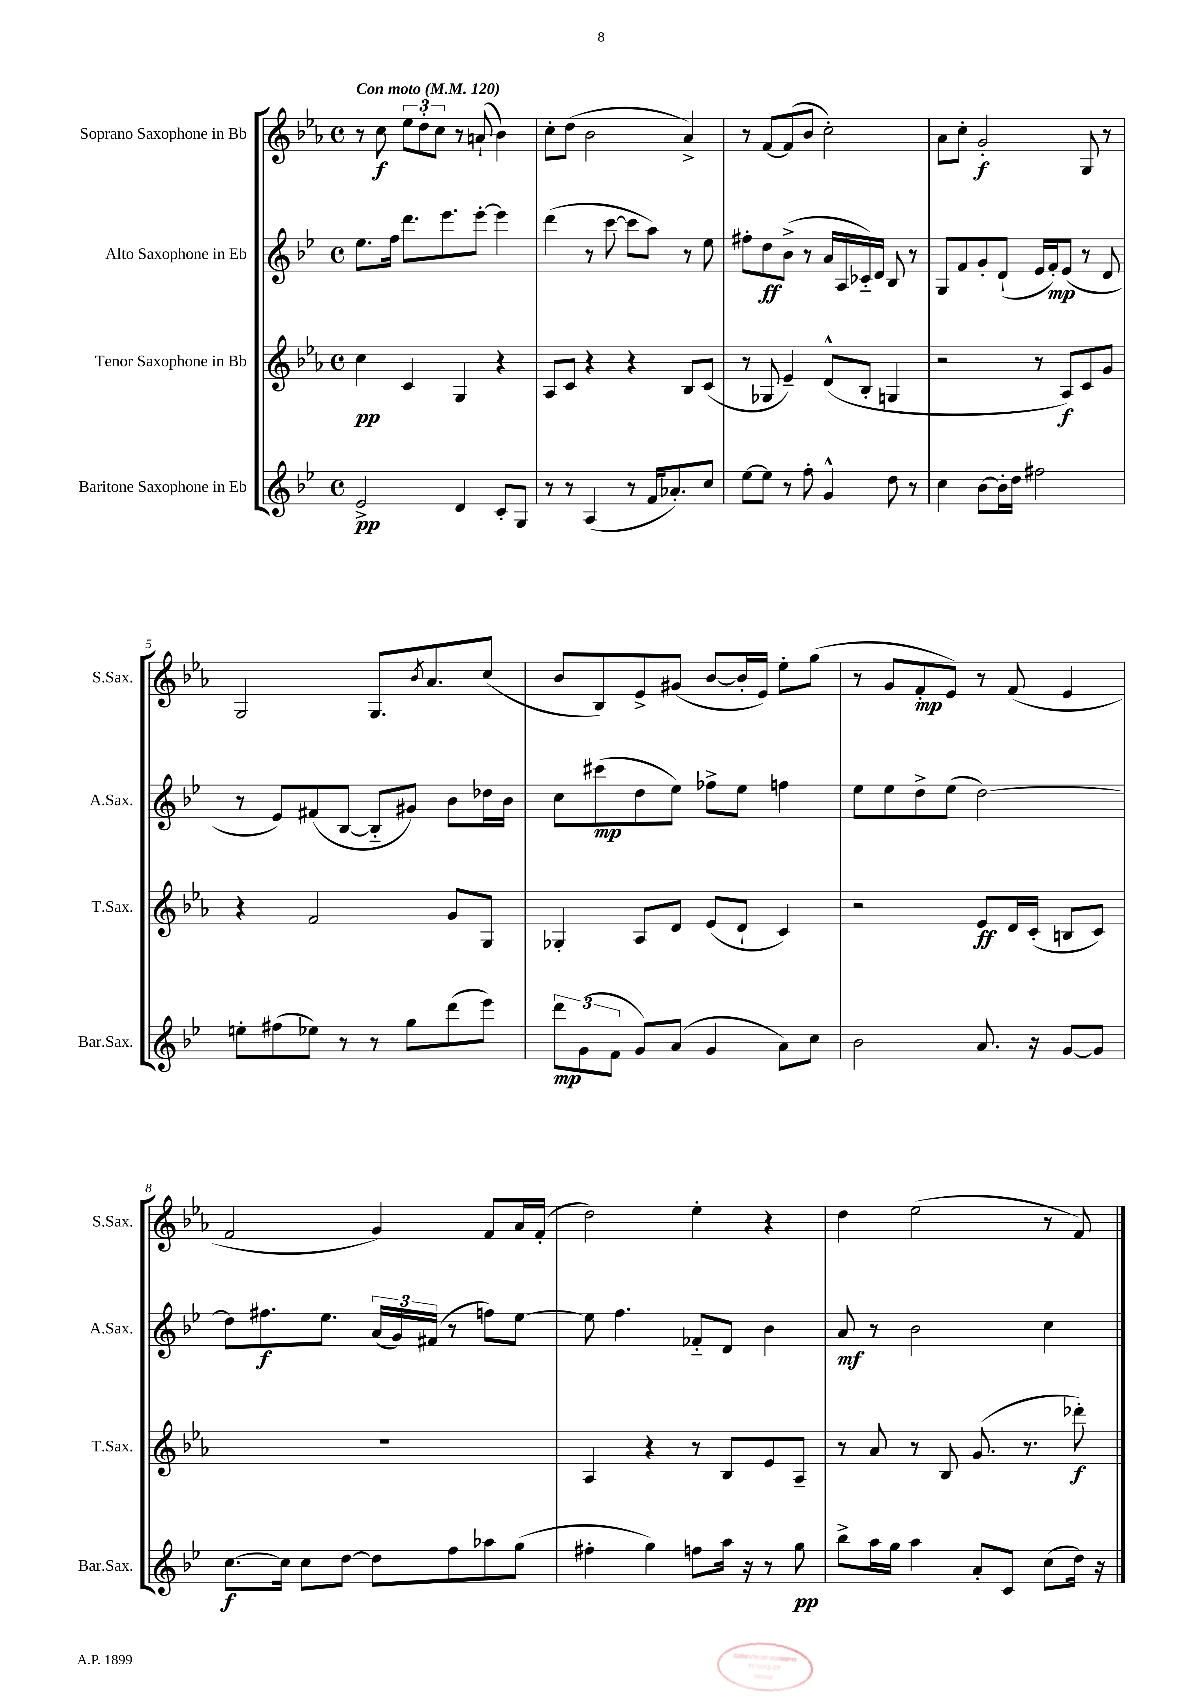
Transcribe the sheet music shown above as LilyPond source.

<<
\new StaffGroup <<
\new Staff = "s0" \with { instrumentName = "Soprano Saxophone in Bb" shortInstrumentName = "S.Sax." } {
    \clef treble \key ees \major \defaultTimeSignature \time 4/4 \tempo "Con moto" 4 = 120
    r8 c''8\f \tuplet 3/2 { ees''8 d''8-. c''8 } r8 a'8-!( bes'4) |
    c''8-. d''8( bes'2 aes'4->) |
    r8 f'8~ f'8( bes'8 c''2-.) |
    aes'8 c''8-. g'2-.\f g8 r8 |
    g2 g8. \acciaccatura { bes'8 } aes'8. c''8( |
    bes'8 bes8) ees'8-> gis'8( bes'8~ bes'16-. ees'16) ees''8-. g''8( |
    r8 g'8 f'8-.\mp ees'8) r8 f'8( ees'4 |
    f'2 g'4) f'8 aes'16 f'16-.( |
    d''2) ees''4-. r4 |
    d''4 ees''2( r8 f'8) \bar "|." |
}
\new Staff = "s1" \with { instrumentName = "Alto Saxophone in Eb" shortInstrumentName = "A.Sax." } {
    \clef treble \key bes \major \defaultTimeSignature \time 4/4
    ees''8. f''16 d'''8. ees'''8. ees'''8~-. ees'''4 |
    d'''4( r8 c'''8~ c'''8 a''8) r8 ees''8 |
    fis''8-. d''8\ff bes'8->( r8 a'16 a16 ces'16-_) d'16 bes8 r8 |
    g8 f'8 g'8-. d'8-!( ees'16 f'16-.\mp) ees'8( r8 d'8 |
    r8 ees'8) fis'8( bes8~ bes8-_ gis'8) bes'8 des''16 bes'16 |
    c''8 cis'''8\mp( d''8 ees''8) fes''8-> ees''8 f''4 |
    ees''8 ees''8 d''8-> ees''8( d''2~) |
    d''8 fis''8.\f ees''8. \tuplet 3/2 { a'16( g'16) fis'16( } r8 f''8) ees''8~ |
    ees''8 f''4. fes'8-_ d'8 bes'4 |
    a'8\mf r8 bes'2 c''4 \bar "|." |
}
\new Staff = "s2" \with { instrumentName = "Tenor Saxophone in Bb" shortInstrumentName = "T.Sax." } {
    \clef treble \key ees \major \defaultTimeSignature \time 4/4
    c''4\pp c'4 g4 r4 |
    aes8 c'8 r4 r4 bes8 c'8( |
    r8 ges8 ees'4--) d'8-^( bes8-. g4 |
    r2 r8 aes8\f) c'8 g'8 |
    r4 f'2 g'8 g8 |
    ges4-. aes8 d'8 ees'8( d'8-! c'4) |
    r2 ees'8\ff d'16 c'16-.( b8 c'8) |
    r1 |
    aes4 r4 r8 bes8 ees'8 aes8-- |
    r8 aes'8 r8 bes8 g'8.( r8. des'''8-.\f) \bar "|." |
}
\new Staff = "s3" \with { instrumentName = "Baritone Saxophone in Eb" shortInstrumentName = "Bar.Sax." } {
    \clef treble \key bes \major \defaultTimeSignature \time 4/4
    ees'2->\pp d'4 c'8-. g8 |
    r8 r8 a4( r8 f'16 aes'8.-.) c''8 |
    ees''8~ ees''8 r8 f''8-. g'4-^ d''8 r8 |
    c''4 bes'8~ bes'16-. d''16 fis''2 |
    e''8-. fis''8( ees''8) r8 r8 g''8 d'''8( ees'''8) |
    \tuplet 3/2 { d'''8\mp g'8( f'8 } g'8) a'8( g'4 a'8) c''8 |
    bes'2 a'8. r16 g'8~ g'8 |
    c''8.~\f c''16 c''8 d''8~ d''8 f''8 aes''8 g''8( |
    fis''4-. g''4) f''8 a''16 r16 r8 g''8\pp |
    bes''8-> a''16 g''16 a''4 a'8-. c'8 c''8( d''16) r16 \bar "|." |
}
>>
>>
